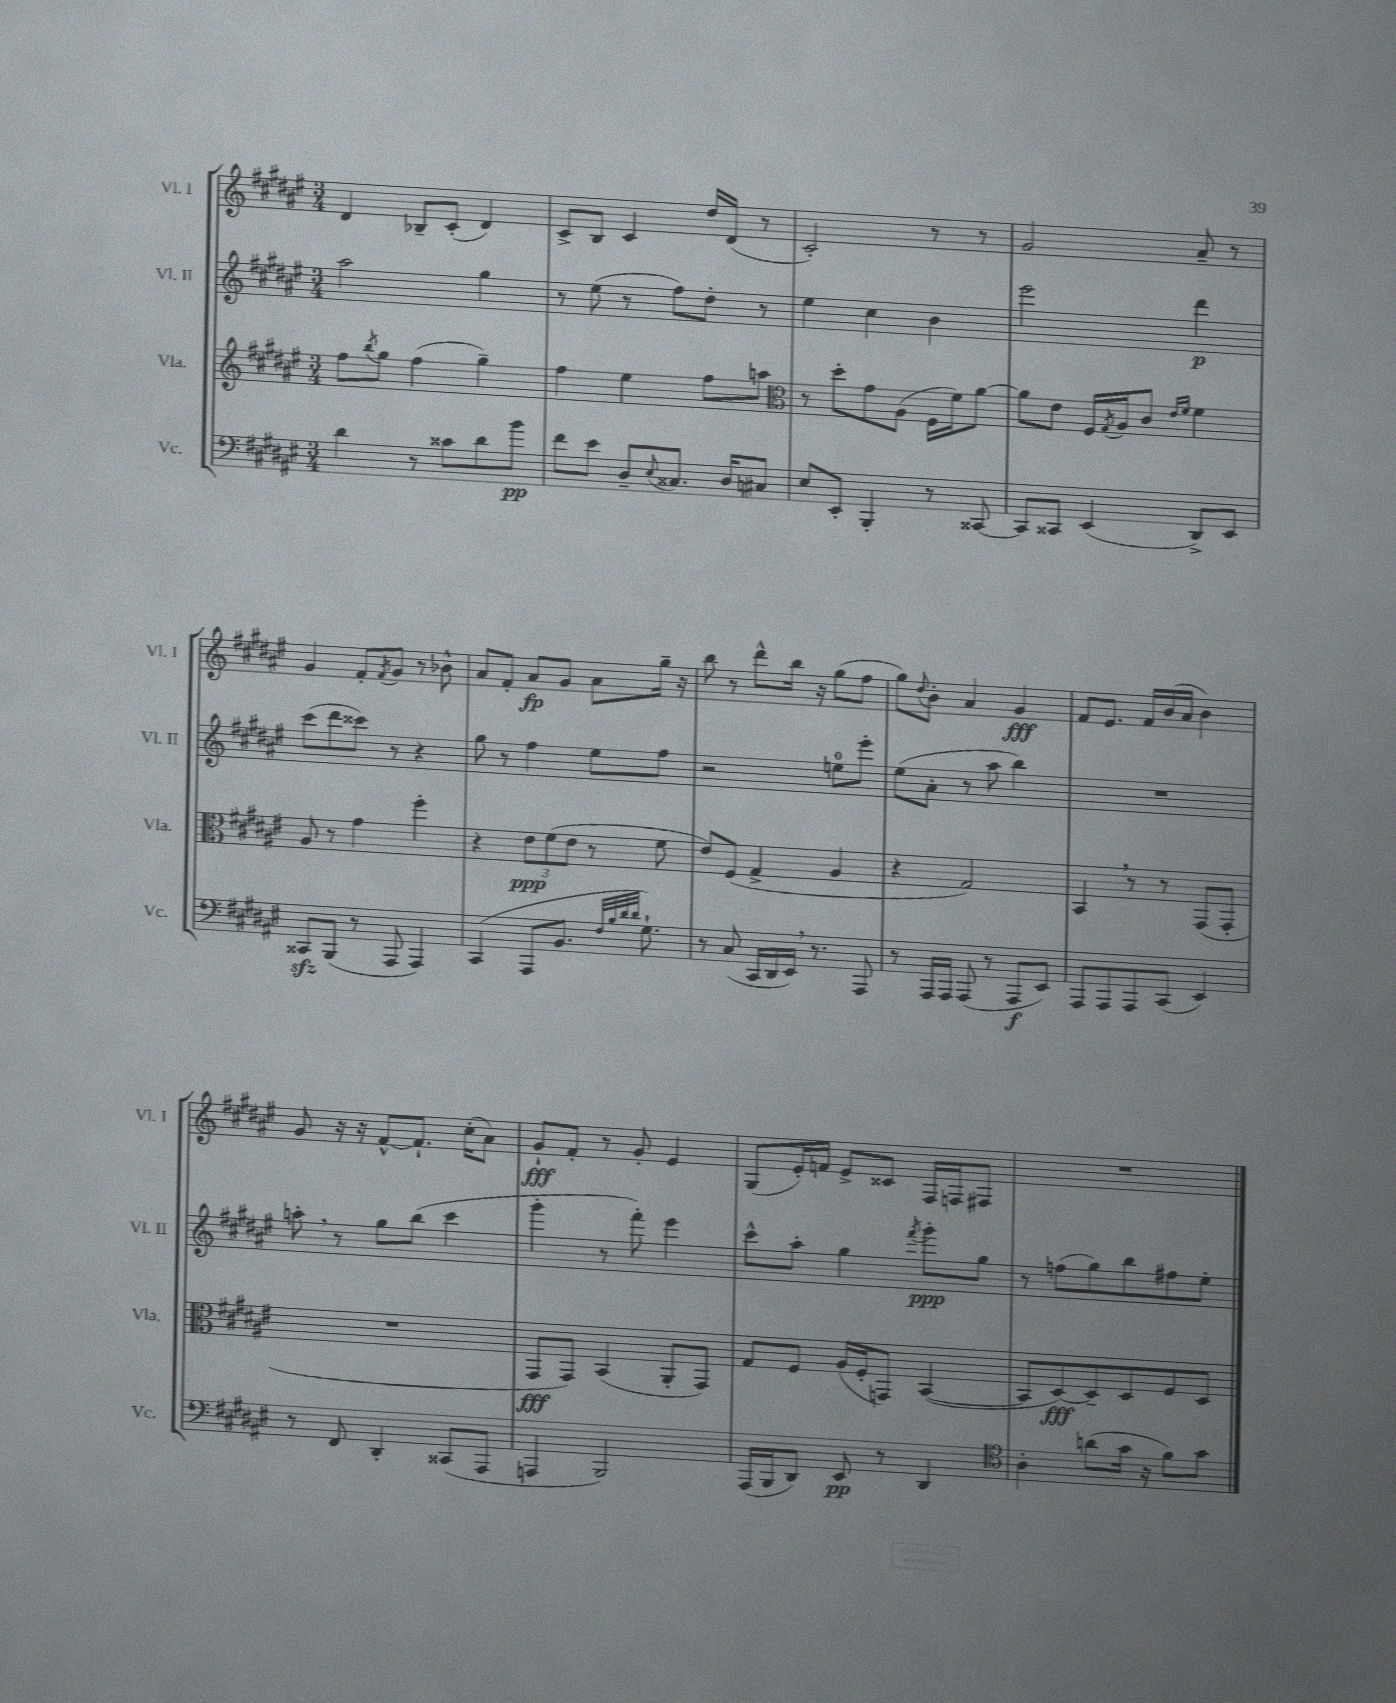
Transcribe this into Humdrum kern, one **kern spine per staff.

**kern	**dynam	**kern	**dynam	**kern	**dynam	**kern	**dynam
*part4	*part4	*part3	*part3	*part2	*part2	*part1	*part1
*staff4	*staff4	*staff3	*staff3	*staff2	*staff2	*staff1	*staff1
*I"Vc.	*	*I"Vla.	*	*I"Vl. II	*	*I"Vl. I	*
*I'Vc.	*	*I'Vla.	*	*I'Vl. II	*	*I'Vl. I	*
*clefF4	*	*clefG2	*	*clefG2	*	*clefG2	*
*k[f#c#g#d#a#e#]	*	*k[f#c#g#d#a#e#]	*	*k[f#c#g#d#a#e#]	*	*k[f#c#g#d#a#e#]	*
*M3/4	*	*M3/4	*	*M3/4	*	*M3/4	*
=28	=28	=28	=28	=28	=28	=28	=28
4d#\	.	8ff#\L	.	2aa#\	.	4d#/	.
.	.	8qbb/	.	.	.	.	.
.	.	8gg#\J	.	.	.	.	.
8r	.	(4ff#\	.	.	.	8B-X~/L	.
8c##X\L	.	.	.	.	.	(8c#'/J	.
8d#\	.	4gg#~\)	.	4gg#\	.	4d#/)	.
8b\J	pp	.	.	.	.	.	.
=29	=29	=29	=29	=29	=29	=29	=29
8f#\L	.	4ff#\	.	8r	.	8c#^/L	.
8e#\J	.	.	.	(8ee#\	.	8B/J	.
8D#~/L	.	4ee#\	.	8r	.	4c#/	.
8qqE#/	.	.	.	.	.	.	.
8.C##X/J	.	.	.	8ff#\L)	.	.	.
.	.	8ff#\L	.	8dd#'\J	.	16dd#/LL	.
16D#/KL	.	.	.	.	.	(16d#/JJ	.
8C#X/J	.	8aan\J	.	8r	.	8r	.
=30	=30	=30	=30	=30	=30	=30	=30
*	*	*clefC3	*	*	*	*	*
8E#/L	.	8r	.	4ee#\	.	2c#'/)	.
8EE#'/J	.	8dd#'\L	.	.	.	.	.
4BBB'/	.	8g#\	.	4cc#\	.	.	.
.	.	(8A#\J	.	.	.	.	.
8r	.	16F#\LL	.	4b\	.	8r	.
.	.	16f#\J)	.	.	.	.	.
[8CC##X/	.	[8a#\J	.	.	.	8r	.
=31	=31	=31	=31	=31	=31	=31	=31
8CC##/L]	.	8a#\L]	.	2eee#\	.	2g#/	.
8CC##X/J	.	8e#\J	.	.	.	.	.
(4EE#/	.	16F#/LL	.	.	.	.	.
.	.	8qG#/	.	.	.	.	.
.	.	16A#/J	.	.	.	.	.
.	.	8c#/J	.	.	.	.	.
.	.	16qqe#/LL	.	.	.	.	.
.	.	16qqf#/JJ	.	.	.	.	.
8DD#^/L)	.	4f#\	.	4ddd#\	p	8a#~/	.
8EE#/J	.	.	.	.	.	8r	.
!!LO:LB:g=z
=32	=32	=32	=32	=32	=32	=32	=32
8CC##Xzz/L	.	8A#/	.	(8ccc#\L	.	4g#/	.
(8BBB/J	.	8r	.	8ddd#\	.	.	.
8r	.	4g#\	.	8ccc##X\J)	.	8f#'/L	.
.	.	.	.	.	.	8qf#/	.
8AAA#/	.	.	.	8r	.	8g#/J	.
4AAA#/)	.	4ff#'\	.	4r	.	8r	.
.	.	.	.	.	.	8b-X^^\	.
=33	=33	=33	=33	=33	=33	=33	=33
(4CC#/	.	4r	.	8gg#\	.	8a#/L	.
.	.	.	.	8r	.	8f#'/J	.
8AAA#/L	.	12e#\L	ppp	4ff#\	.	8a#/L	fp
.	.	(12f#\	.	.	.	.	.
8.BB/J	.	.	.	.	.	8g#/J	.
.	.	12e#\J	.	.	.	.	.
.	.	8r	.	8ee#\L	.	8a#\L	.
32qqF#/LLL	.	.	.	.	.	.	.
32qqB/	.	.	.	.	.	.	.
32qqd#/	.	.	.	.	.	.	.
32qqd#/JJJ	.	.	.	.	.	.	.
8.G#`\)	.	.	.	.	.	.	.
.	.	8f#\	.	8ff#\J	.	16gg#~\Jk	.
.	.	.	.	.	.	16r	.
=34	=34	=34	=34	=34	=34	=34	=34
8r	.	8e#/L)	.	2r	.	8bb\	.
(8C#/	.	(8F#/J	.	.	.	8r	.
16CC#/LL	.	4G#^/	.	.	.	8ddd#^^\L	.
16DD#/	.	.	.	.	.	.	.
16EE#,/JJ)	.	.	.	.	.	16bb\Jk	.
8.r	.	.	.	.	.	16r	.
.	.	4A#/	.	8een\L	.	(8gg#\L	.
8AAA#/	.	.	.	8eee#'\J	.	8ff#\J	.
=35	=35	=35	=35	=35	=35	=35	=35
8r	.	4r	.	(8ee#\L	.	8gg#\L)	.
.	.	.	.	.	.	8qqdd#/	.
16AAA#/LL	.	.	.	8a#'\J	.	8b'\J	.
16AAA#/JJ	.	.	.	.	.	.	.
(8AAA#/	.	2G#/)	.	8r	.	4a#/	.
8r	.	.	.	8aa#\	.	.	.
8AAA#/L	f	.	.	4bb\)	.	4g#/	fff
8EE#/J)	.	.	.	.	.	.	.
=36	=36	=36	=36	=36	=36	=36	=36
8AAA#/L	.	4BB,/	.	2.r	.	8f#/L	.
8AAA#/	.	.	.	.	.	8.e#/J	.
8AAA#/	.	8r	.	.	.	.	.
.	.	.	.	.	.	16f#/LL	.
(8CC#/J	.	8r	.	.	.	(16b/	.
.	.	.	.	.	.	16a#/JJ	.
4EE#/)	.	(8GG#/L	.	.	.	4b\)	.
.	.	8GG#'/J	.	.	.	.	.
!!LO:LB:g=z
=37	=37	=37	=37	=37	=37	=37	=37
8r	.	2.r	.	8aan',\	.	8g#/	.
8FF#/	.	.	.	8r	.	16r	.
.	.	.	.	.	.	16r	.
4DD#'/	.	.	.	8gg#\L	.	[8f#^^/L	.
.	.	.	.	(8bb\J	.	8.f#`/J]	.
(8CC##X/L	.	.	.	4ccc#\	.	.	.
.	.	.	.	.	.	(16cc#'\KL	.
8AAA#/J	.	.	.	.	.	8a#\J)	.
=38	=38	=38	=38	=38	=38	=38	=38
4AAAn/	.	8GG#/L	fff	4ggg#'\	.	8g#`/L	fff
.	.	8GG#/J)	.	.	.	8f#'/J	.
2BBB/)	.	(4BB/	.	8r	.	8r	.
.	.	.	.	8fff#'\)	.	8g#'/	.
.	.	8AA#'/L	.	4eee#\	.	4e#/	.
.	.	8GG#/J)	.	.	.	.	.
=39	=39	=39	=39	=39	=39	=39	=39
(16AAA#/LL	.	8G#/L	.	8ccc#^^\L	.	(8G#/L	.
16BBB/J	.	.	.	.	.	.	.
8DD#/J)	.	8F#/J	.	8aa#'\J	.	16e#'/L)	.
.	.	.	.	.	.	16fn/JJ	.
8EE#/	pp	(16A#/LL	.	4gg#\	.	8e#^/L	.
.	.	16F#'/J	.	.	.	.	.
8r	.	8GGn/J)	.	.	.	8c##X/J	.
.	.	.	.	8qfff#/	.	.	.
4DD#/	.	([4BB/	.	8ggg#'\L	ppp	16F#/LL	.
.	.	.	.	.	.	16Fn/J	.
.	.	.	.	8gg#\J	.	8F#X/J	.
=40	=40	=40	=40	=40	=40	=40	=40
*clefC4	*	*	*	*	*	*	*
4A#'\	.	8BB/L]	.	8r	.	2.r	.
.	.	[8D#/)	fff	(8ffn\L	.	.	.
(8an\L	.	8D#~/]	.	8gg#\)	.	.	.
16g#\Jk	.	8D#/	.	8bb\	.	.	.
16r	.	.	.	.	.	.	.
8f#\L)	.	8F#/	.	8ff#X\	.	.	.
8g#\J	.	8D#/J	.	8ee#'\J	.	.	.
==	==	==	==	==	==	==	==
*-	*-	*-	*-	*-	*-	*-	*-
